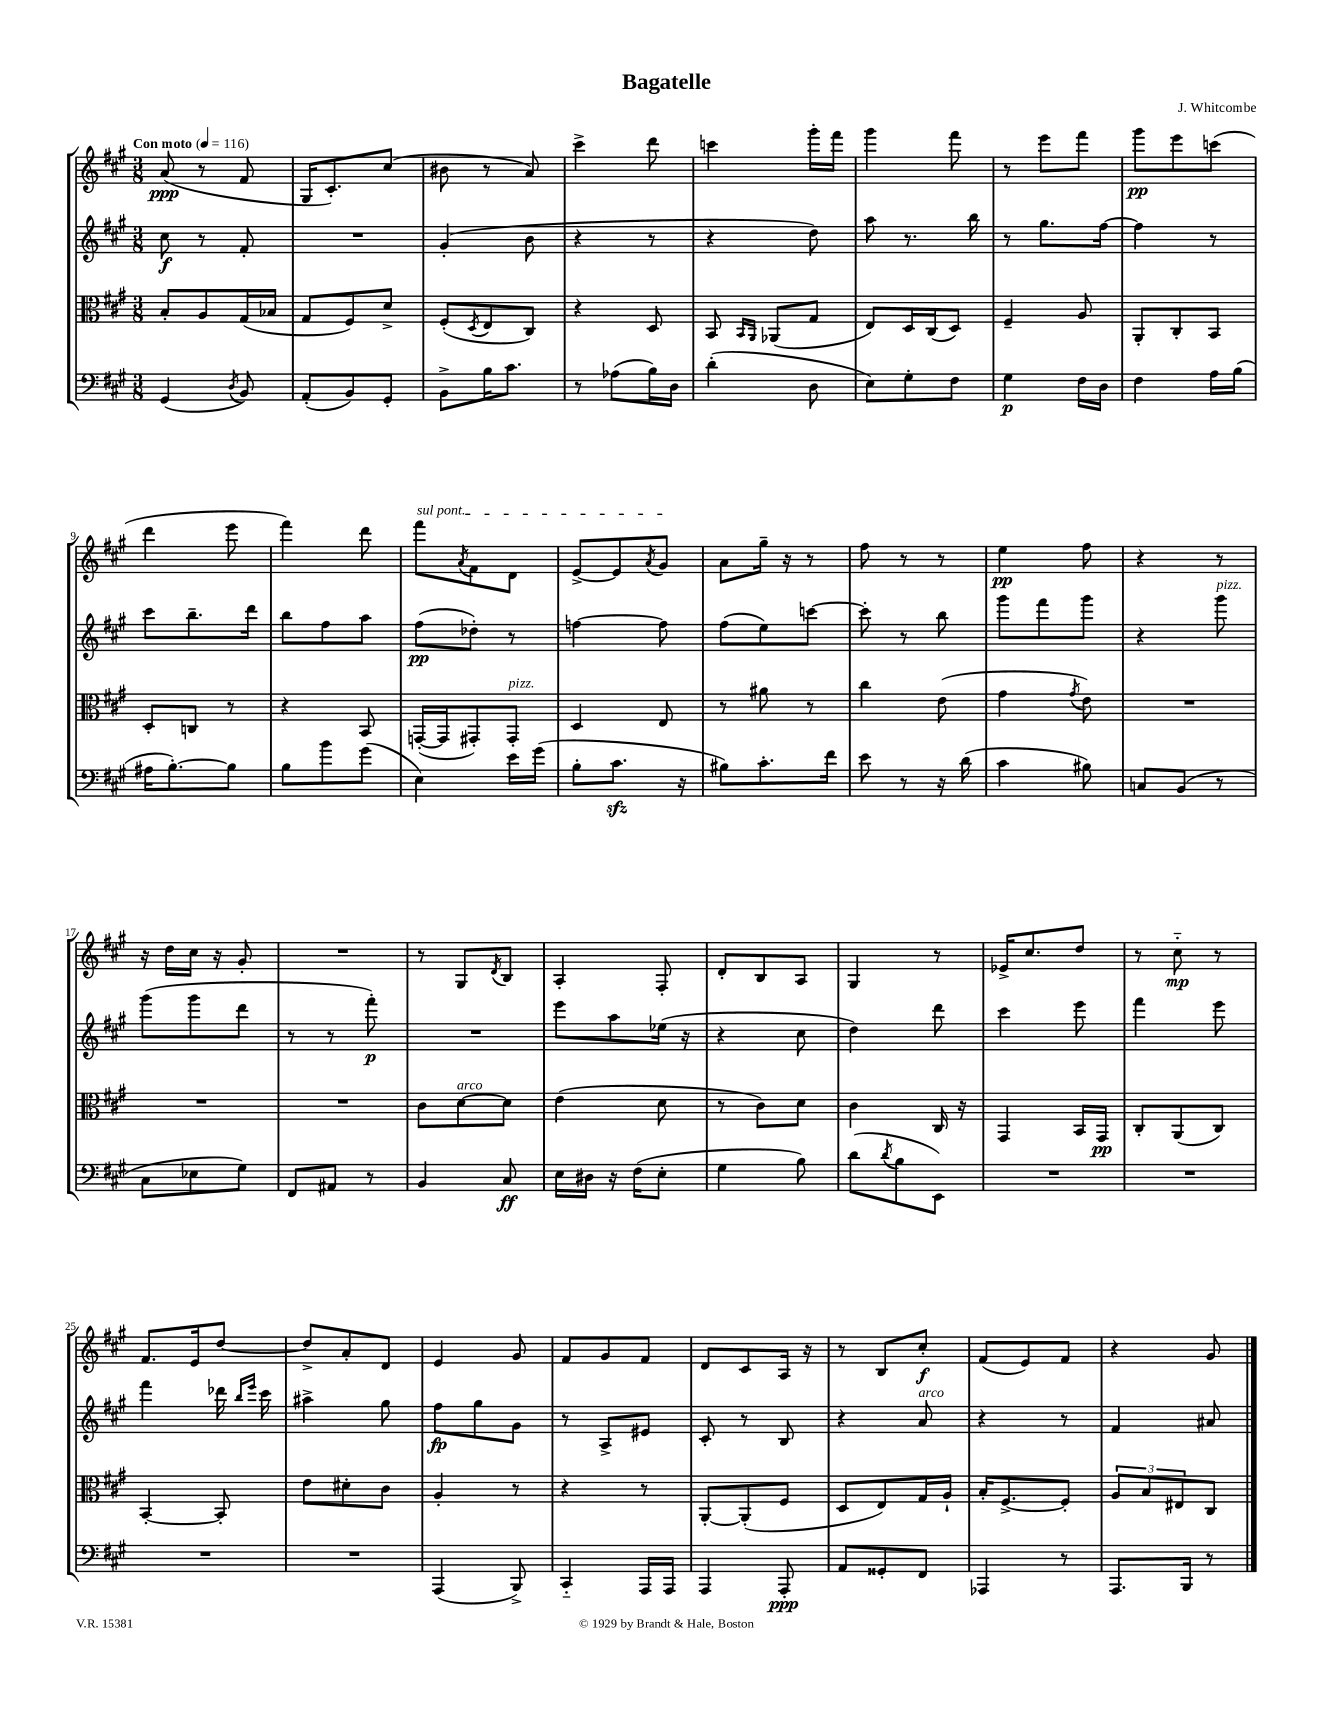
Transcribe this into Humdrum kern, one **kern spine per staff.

**kern	**kern	**kern	**kern
*staff4	*staff3	*staff2	*staff1
*clefF4	*clefC3	*clefG2	*clefG2
*k[f#c#g#]	*k[f#c#g#]	*k[f#c#g#]	*k[f#c#g#]
*M3/8	*M3/8	*M3/8	*M3/8
*MM116	*MM116	*MM116	*MM116
(4GG#	8B'	8cc#	(8a
.	8A	8r	8r
8qD	.	.	.
8BB)	(16G#	8f#'	8f#
.	16B-	.	.
=	=	=	=
(8AA'	8G#	4.r	16G#
.	.	.	8.c#')
8BB)	8F#)	.	.
8GG#'	8d^	.	(8cc#
=	=	=	=
8BB^	(8F#'	(4g#'	8b#
.	8qD	.	.
16B	8E	.	8r
8.c#	.	.	.
.	8C#)	8b	8a)
=	=	=	=
8r	4r	4r	4ccc#^
(8A-	.	.	.
16B)	8D	8r	8ddd
16D	.	.	.
=	=	=	=
(4d'	8BB	4r	4ccc
.	16qqBB	.	.
.	16qqAA	.	.
.	(8AA-	.	.
8D	8G#	8dd)	16ggg#'
.	.	.	16fff#
=	=	=	=
8E)	8E)	8aa	4ggg#
8G#'	16D	8.r	.
.	(16C#	.	.
8F#	8D)	.	8fff#
.	.	16bb	.
=	=	=	=
4G#	4F#~	8r	8r
.	.	8.gg#	8eee
16F#	8A	.	8fff#
16D	.	[16ff#	.
=	=	=	=
4F#	8AA'	4ff#]	8ggg#
.	8C#'	.	8eee
16A	8BB	8r	(8ccc
(16B	.	.	.
=	=	=	=
16A#	8D'	8ccc#	4ddd
[8.B')	.	.	.
.	8C	8.bb~	.
8B]	8r	.	8eee
.	.	16ddd	.
=	=	=	=
8B	4r	8bb	4fff#)
8b	.	8ff#	.
(8g#	8BB	8aa	8ddd
=	=	=	=
4E)	([16GG'	(8ff#	8fff#
.	16GG]	.	.
.	.	.	8qa
.	8GG#')	8dd-')	8f#
16e	8GG#'	8r	8d
(16g#	.	.	.
=	=	=	=
8B'	4D	[4ff	[8e^
8.c#	.	.	8e]
.	.	.	8qa
.	8E	8ff]	8g#
16r	.	.	.
=	=	=	=
8B#)	8r	(8ff#	8a
8.c#'	8a#	8ee)	16gg#~
.	.	.	16r
.	8r	[8ccc	8r
16f#	.	.	.
=	=	=	=
8e	4cc#	8ccc']	8ff#
8r	.	8r	8r
16r	(8e	8bb	8r
(16d	.	.	.
=	=	=	=
4c#	4g#	8ggg#	4ee
.	.	8fff#	.
.	8qg#	.	.
8B#)	8e)	8ggg#	8ff#
=	=	=	=
8C	4.r	4r	4r
(8BB	.	.	.
8r	.	8ggg#	8r
=	=	=	=
8C#	4.r	(8ggg#	16r
.	.	.	16dd
8E-	.	8ggg#	16cc#
.	.	.	16r
8G#)	.	8ddd	8g#'
=	=	=	=
8FF#	4.r	8r	4.r
8AA#	.	8r	.
8r	.	8fff#')	.
=	=	=	=
4BB	8c#	4.r	8r
.	[8d	.	8G#
.	.	.	8qd
8C#	8d]	.	8B
=	=	=	=
16E	(4e	8eee	4A'
16D#	.	.	.
16r	.	8aa	.
(16F#	.	.	.
8E'	8d	(16ee-	8F#'
.	.	16r	.
=	=	=	=
4G#	8r	4r	8d'
.	8c#)	.	8B
8B)	8d	8cc#	8A
=	=	=	=
(8d	4c#	4dd)	4G#
8qd	.	.	.
8B	.	.	.
8EE)	16C#	8ddd	8r
.	16r	.	.
=	=	=	=
4.r	4GG#	4ccc#	16e-^
.	.	.	8.cc#
.	16BB	8eee	8dd
.	16GG#	.	.
=	=	=	=
4.r	8C#'	4fff#	8r
.	(8AA	.	8cc#'~
.	8C#)	8eee	8r
=	=	=	=
4.r	[4BB'	4fff#	8.f#
.	.	.	16e
.	8BB']	16ddd-	[8dd
.	.	16qqbb	.
.	.	16qqeee	.
.	.	16ccc#	.
=	=	=	=
4.r	8e	4aa#^	8dd^]
.	8d#'	.	8a'
.	8c#	8gg#	8d
=	=	=	=
(4AAA	4A'	8ff#	4e
.	.	8gg#	.
8BBB^)	8r	8g#	8g#
=	=	=	=
4CC#'~	4r	8r	8f#
.	.	8A^	8g#
16AAA	8r	8e#	8f#
16AAA	.	.	.
=	=	=	=
4AAA	[8AA'	8c#'	8d
.	(8AA']	8r	8c#
8AAA'	8F#	8B	16A
.	.	.	16r
=	=	=	=
8AA	8D	4r	8r
8GG##'	8E)	.	8B
8FF#	16G#	8a	8cc#'
.	16A`	.	.
=	=	=	=
4AAA-	16B'	4r	(8f#
.	[8.F#^	.	.
.	.	.	8e)
8r	8F#']	8r	8f#
=	=	=	=
8.AAA	12A	4f#	4r
.	12B	.	.
.	12E#	.	.
16BBB	.	.	.
8r	8C#	8a#	8g#
==	==	==	==
*-	*-	*-	*-
